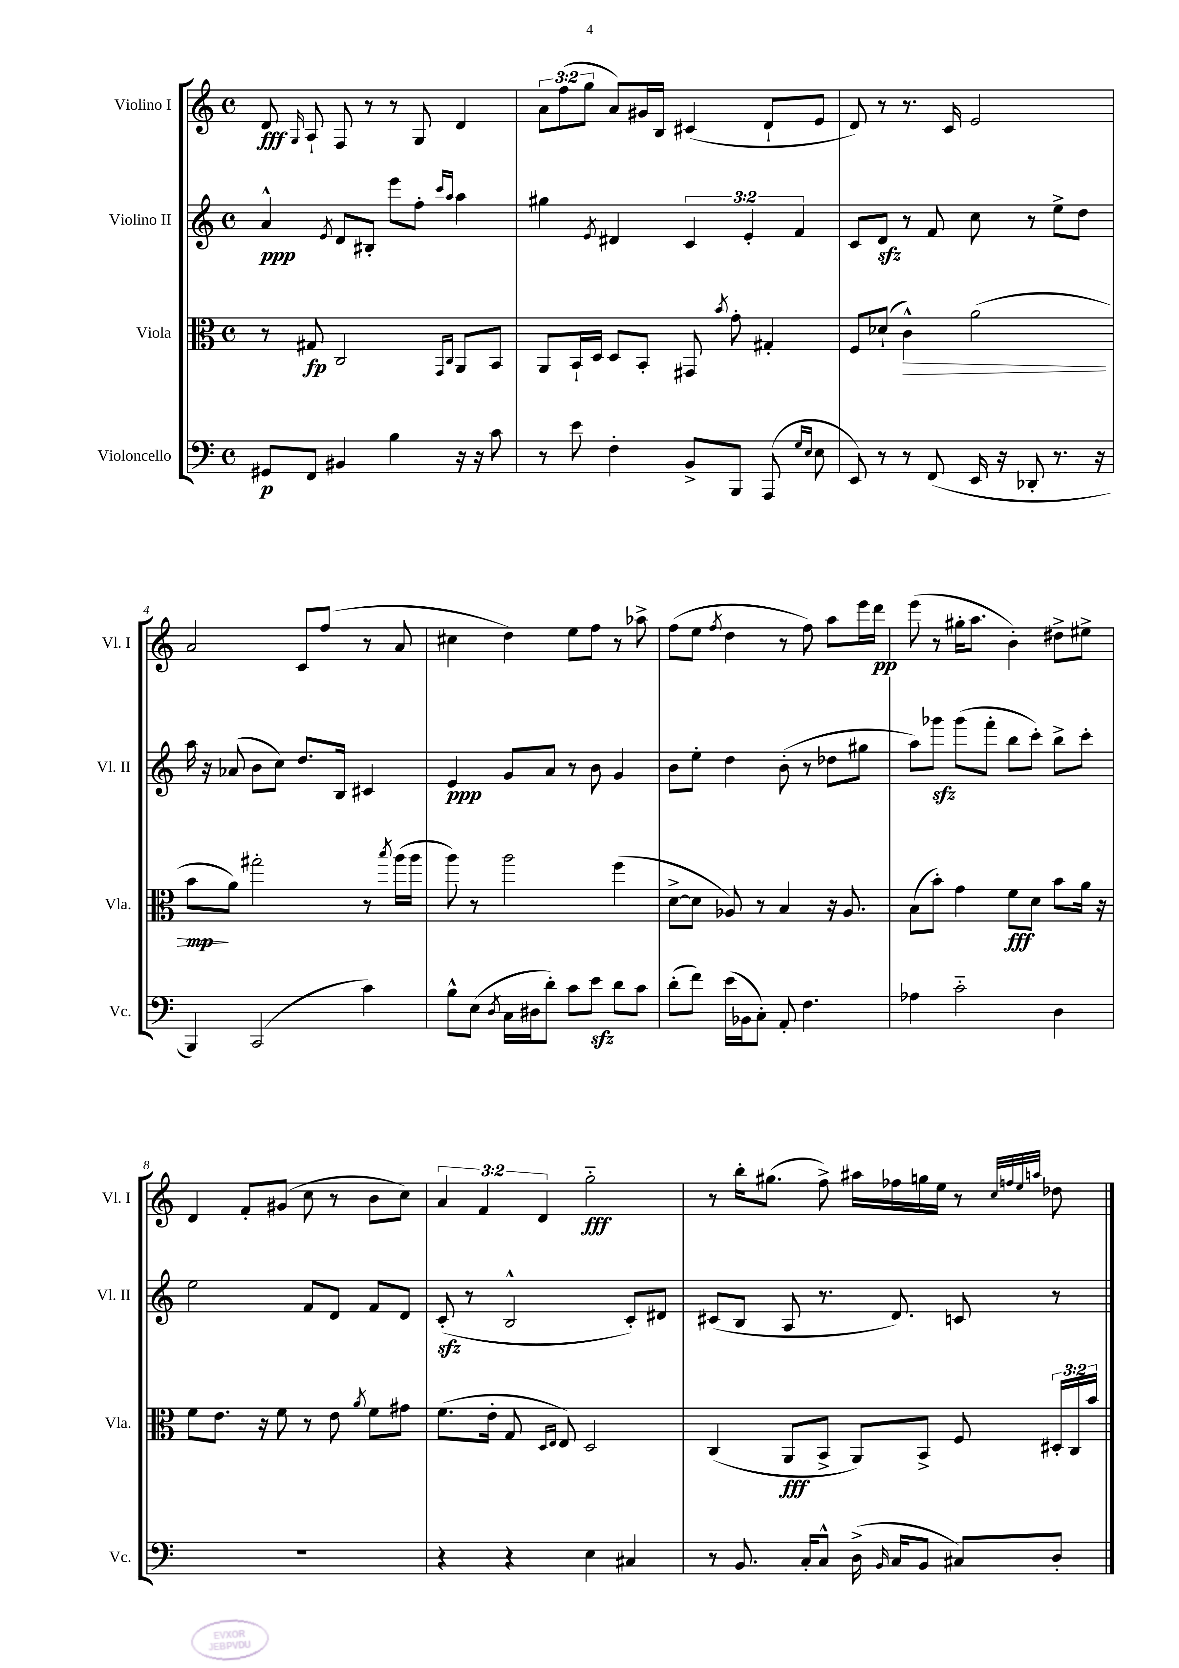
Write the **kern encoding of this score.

**kern	**kern	**kern	**kern
*staff4	*staff3	*staff2	*staff1
*clefF4	*clefC3	*clefG2	*clefG2
*k[]	*k[]	*k[]	*k[]
*M4/4	*M4/4	*M4/4	*M4/4
*met(c)	*met(c)	*met(c)	*met(c)
8GG#	8r	4a^^	8d
.	.	.	16qqG
8FF	8G#	.	8A`
.	.	8qe	.
4BB#	2C	8d	8F
.	.	8B#'	8r
4B	.	8eee	8r
.	.	8ff'	8G
.	16qqGG	16qqccc	.
.	16qqC	16qqaa	.
16r	8AA	4aa	4d
16r	.	.	.
8c	8BB	.	.
=	=	=	=
8r	8AA	4gg#	12a
.	.	.	(12ff
8e	16BB`	.	.
.	.	.	12gg
.	16D	.	.
.	.	8qe	.
4F'	8D	4d#	8a)
.	8BB'	.	16g#
.	.	.	16B
8BB^	8GG#	6c	(4c#
.	8qb	.	.
8BBB	8g'	.	.
.	.	6e'	.
(8AAA	4G#'	.	8d`
.	.	6f	.
16qqG	.	.	.
16qqE	.	.	.
8E	.	.	8e
=	=	=	=
8EE)	8F	8c	8d)
8r	(8d-`	8d	8r
8r	4c^^)	8r	8.r
(8FF	.	8f	.
.	.	.	16c
16EE	(2a	8cc	2e
16r	.	.	.
8DD-'	.	8r	.
8.r	.	8ee^	.
.	.	8dd	.
16r	.	.	.
=	=	=	=
4BBB)	8b	16aa	2a
.	.	16r	.
.	8a)	(8a-	.
(2CC	2gg#'	8b	.
.	.	8cc)	.
.	.	8.dd	8c
.	.	.	(8ff
.	.	16B	.
4c)	8r	4c#	8r
.	8qbb	.	.
.	(16aa	.	8a
.	16aa	.	.
=	=	=	=
8B^^	8aa)	4e	4cc#
(8E	8r	.	.
8qD	.	.	.
16C	2aa	8g	4dd)
16D#	.	.	.
8d')	.	8a	.
8c	.	8r	8ee
8e	.	8b	8ff
8d	(4ff	4g	8r
8c	.	.	8aa-^
=	=	=	=
(8d'	[8d^	8b	(8ff
8f)	8d]	8ee'	8ee
.	.	.	8qff
(16e	8A-)	4dd	4dd
16BB-	.	.	.
8C')	8r	.	.
8AA'	4B	(8b'	8r
4.F	.	8r	8ff)
.	16r	8dd-	8aa
.	8.A-	.	.
.	.	8gg#	16eee
.	.	.	16ddd
=	=	=	=
4A-	(8B	8aa)	(8eee
.	8b')	8ggg-	8r
2c'~	4g	(8ggg-	16gg#'
.	.	.	8.aa
.	.	8fff'	.
.	8f	8bb	4b')
.	8d	8ccc')	.
4D	8b	8bb^	8dd#^
.	16a	8ccc'	8ee#^
.	16r	.	.
=	=	=	=
1r	8f	2ee	4d
.	8.e	.	.
.	.	.	8f'
.	16r	.	.
.	8f	.	(8g#
.	8r	8f	8cc
.	8e	8d	8r
.	8qa	.	.
.	8f	8f	8b
.	8g#	8d	8cc)
=	=	=	=
4r	(8.f	(8c'	6a
.	.	8r	.
.	.	.	6f
.	16e'	.	.
4r	8G	2B^^	.
.	.	.	6d
.	16qqD	.	.
.	16qqE	.	.
.	8E)	.	.
4E	2D	.	2gg'~
4C#	.	8c')	.
.	.	8d#	.
=	=	=	=
8r	(4C	(8c#	8r
8.BB	.	8B	16bb'
.	.	.	(8.gg#
.	8AA	8A	.
16C'	.	.	.
8C^^	8BB^	8.r	8ff^)
(16D^	8AA)	.	16aa#
16qqBB	.	.	.
16C	.	8.d)	16ff-
8BB	8BB^	.	16gg
.	.	.	16ee
8C#)	8F	8c	8r
.	.	.	32qqcc
.	.	.	32qqff
.	.	.	32qqee
.	.	.	32qqaa
8D'	24D#'	8r	8dd-
.	24C	.	.
.	24b	.	.
==	==	==	==
*-	*-	*-	*-
